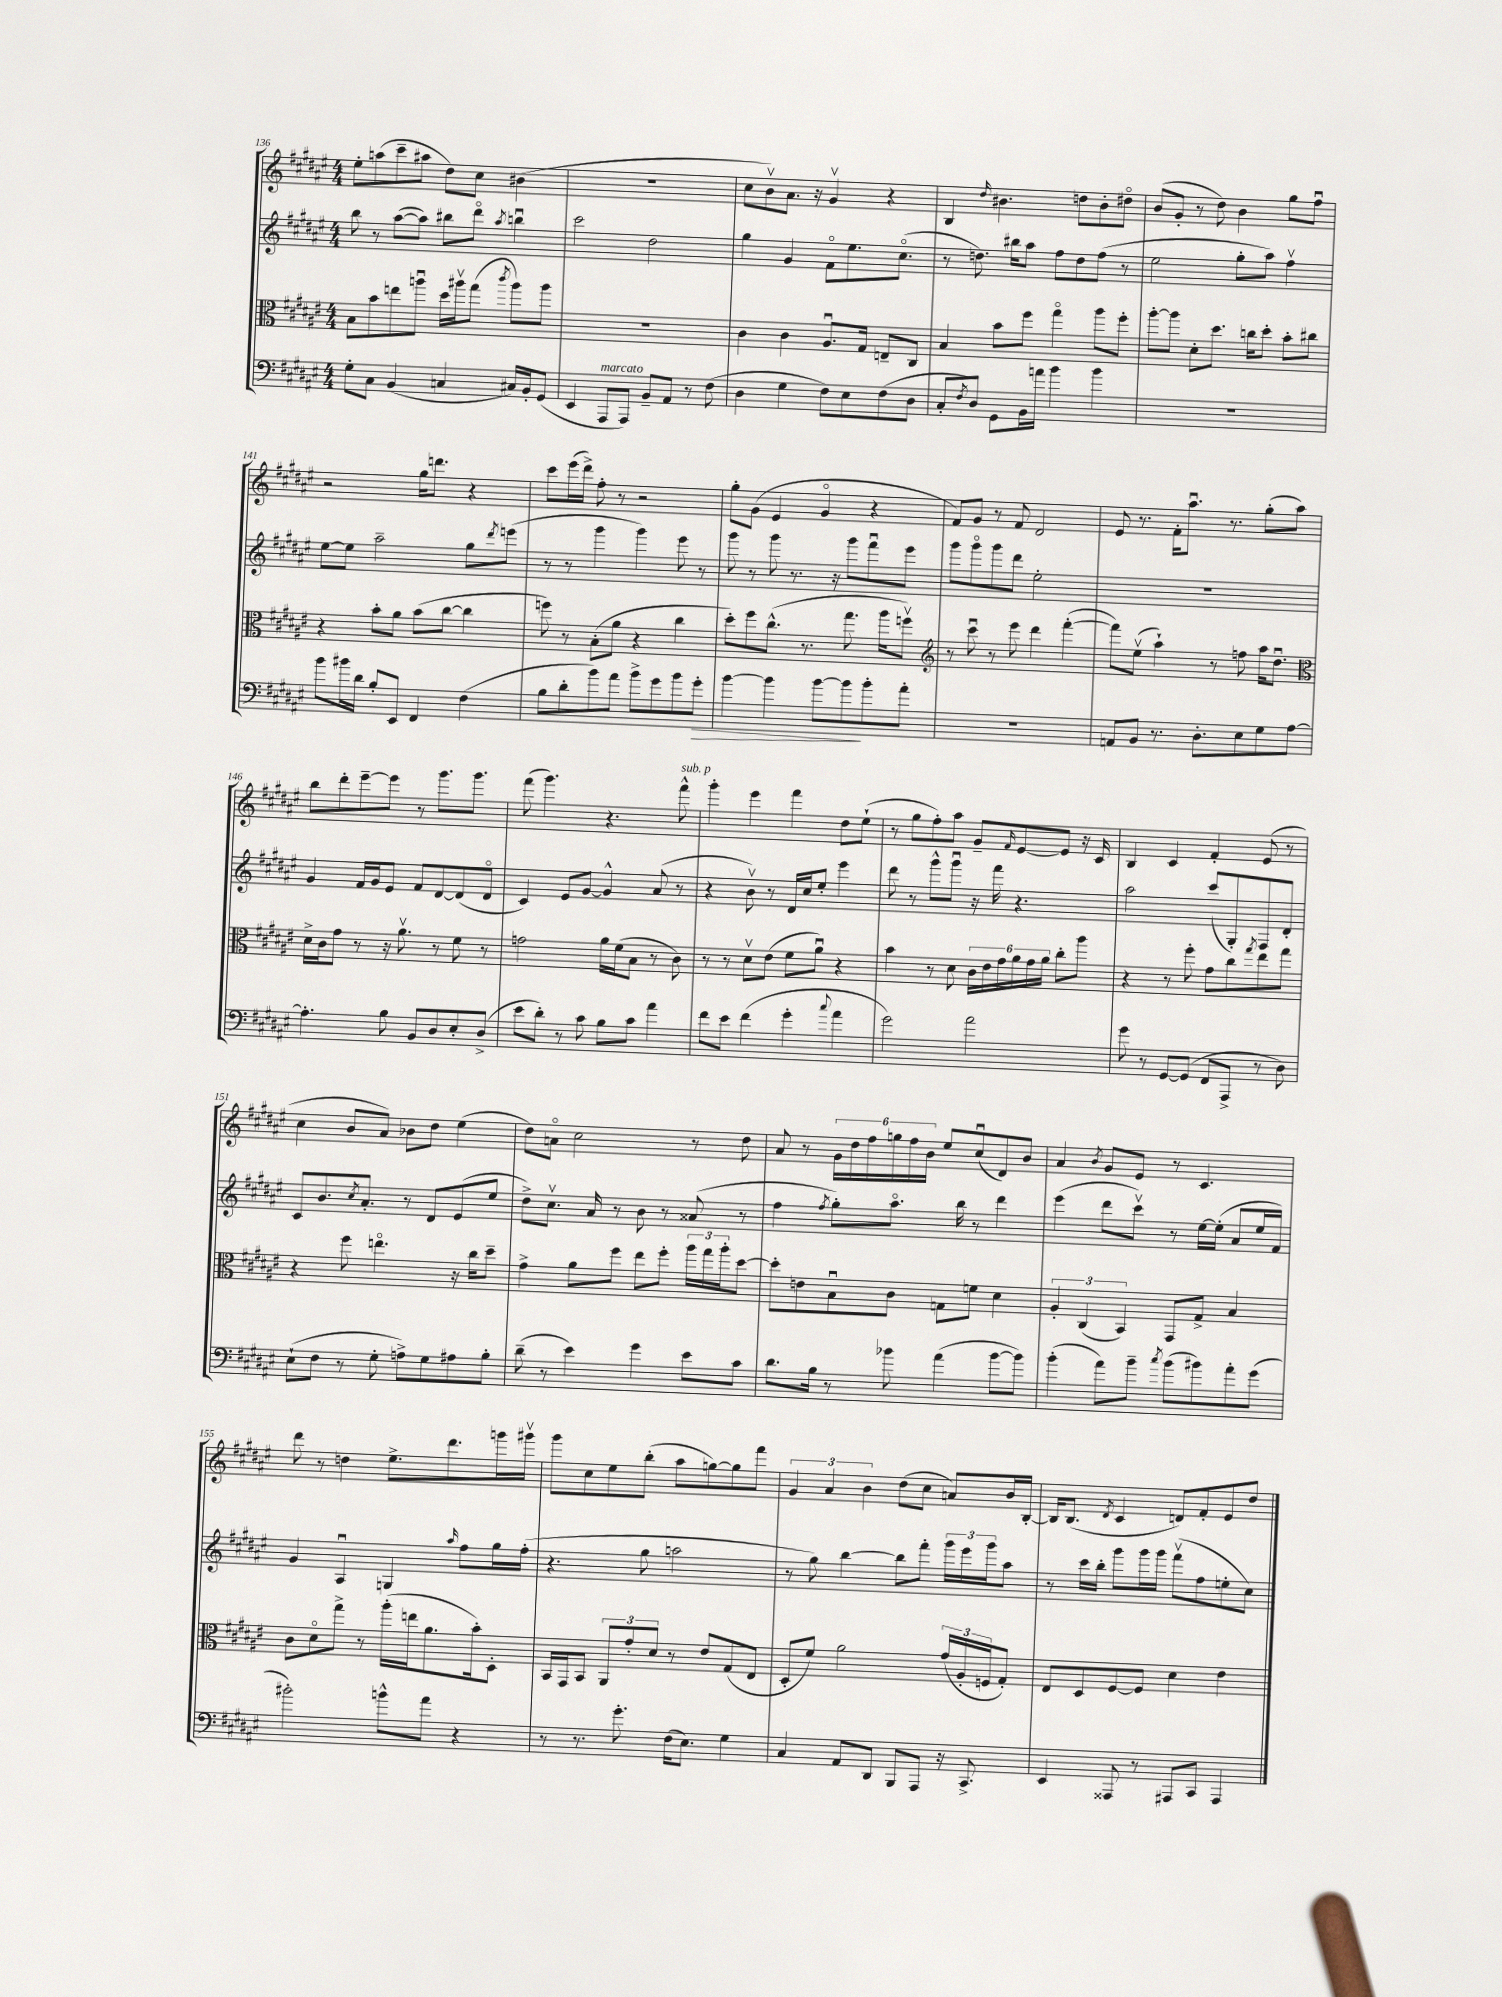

**kern	**kern	**kern	**kern
*staff4	*staff3	*staff2	*staff1
*clefF4	*clefC3	*clefG2	*clefG2
*k[f#c#g#d#a#e#]	*k[f#c#g#d#a#e#]	*k[f#c#g#d#a#e#]	*k[f#c#g#d#a#e#]
*M4/4	*M4/4	*M4/4	*M4/4
8G#'	8B	8bb	8ee#'
8C#	8b	8r	(8aa
(4BB	8ee	([8aa#	8ccc#~
.	8aau	8aa#])	8aa#
4C	16dd#	8bb#	8dd#)
.	16aa#v	.	.
.	(8gg#	8ddd#o	8cc#
.	8qccc#	8qaa#	.
16C#)	8aa#)	4bbu	(4b#
16BB'	.	.	.
(8GG#	8aa#	.	.
=	=	=	=
4EE#	1r	2ccc#	1r
8AAA#	.	.	.
8AAA#)	.	.	.
8BB~	.	2dd#	.
8AA#	.	.	.
8r	.	.	.
(8F#	.	.	.
=	=	=	=
4D#	4c#	4gg#	8cc#
.	.	.	8bv)
4G#	4c#	4g#	8.a#
.	.	.	16r
8F#)	8.A#u	8f#o	4g#v
8E#	.	8.ee#	.
.	16G#	.	.
(8F#	8E~	.	4r
.	.	(8.cc#o	.
8D#	8C#	.	.
=	=	=	=
8C#'	4B	8r	4B
8qF#	.	.	.
8D#)	.	8.dd)	.
.	.	.	16qqdd#
8GG#	8b	.	4.b#
.	.	16bb#	.
16BB	8ff#	8aa#	.
16a	.	.	.
4b	4gg#o	8ff#	.
.	.	8dd	8dd
4b	8aa#	(8ff#	8b#'
.	8ff#'	8r	8dd#o
=	=	=	=
1r	[8aa#'	2ee#	(8b
.	8aa#]	.	8g#'
.	8d#'	.	8r
.	8.dd#	.	8dd#)
.	.	8gg#'	4b
.	16cc	.	.
.	8dd#'	8aa#)	.
.	8b'	4ff#v	8gg#
.	8cc#	.	8ff#u
=	=	=	=
8b	4r	[8ee#	2r
16b#	.	8ee#]	.
16d#	.	.	.
8B'	8b'	2aa#~	.
8EE#	8a#	.	.
4FF#	(8b	.	16gg#
.	.	.	8.ddd
.	[8cc#	.	.
(4F#	4cc#]	8gg#	4r
.	.	8qddd#	.
.	.	(8eee	.
=	=	=	=
8B	8ff)	8r	8ccc#
8d#'	8r	8r	(16eee#
.	.	.	16ddd#^)
8b)	(8B'	4ggg#	8ff#'
8a#	8a#	.	8r
8b^	4r	4ggg#)	2r
8g#	.	.	.
8b	4cc#	8eee#	.
8g#'	.	8r	.
=	=	=	=
[4b	8dd#')	8ggg#	8gg#'
.	8ff#	8r	(8g#
4b]	(8.cc#^^	8ggg#	4e#
.	.	8.r	.
.	8.r	.	.
[8b	.	.	4g#o
.	.	16r	.
8b]	8.gg#	8ggg#	.
8b'	.	8fff#u	4r
.	16aa#	.	.
8a#'	8ffv)	8eee#	.
=	=	=	=
*	*clefG2	*	*
1r	8r	8ggg#	8f#)
.	8ccc#u	8ggg#o	8g#
.	8r	8ggg#	8r
.	8eee#	8ddd#	8f#
.	4ddd#	2ee#'	2d#
.	([4fff#'	.	.
=	=	=	=
8AA	8fff#])	1r	8e#
8BB	(8ee#v	.	8.r
8.r	4aa#`)	.	.
.	.	.	16f#'
.	.	.	8.aa#u
8.D#'	.	.	.
.	8r	.	.
.	.	.	8.r
8E#	8ff	.	.
8G#	16aa#	.	(8gg#'
.	8.dd#u	.	.
[8A#	.	.	8aa#)
=	=	=	=
*	*clefC3	*	*
4.A#']	16d#^	4g#	8bb
.	16c#	.	.
.	8g#	.	8ddd#'
.	8r	16f#	[8eee#~
.	.	16g#	.
8B	16r	8e#	8eee#]
.	8.a#v	.	.
8BB	.	8f#	8r
8D#	8r	[8d#	8.ggg#
8E#'	8f#	(8d#]	.
.	.	.	8.ggg#
(8D#^	8r	8d#o	.
=	=	=	=
8e#	2g	4c#)	(8fff#
8d#')	.	.	4.ggg#)
8r	.	8e#	.
8c#	.	[8g#	.
8B	16a#	4g#^^]	4.r
.	(16f#	.	.
8c#	8B	.	.
4a#	8r	(8a#	.
.	8c#)	8r	8fff#^^
=	=	=	=
8f#	8r	4r	4ggg#'
8e#	8r	.	.
(4f#	8d#v	8bv)	4eee#
.	(8e#	8r	.
4g#'	8f#	16d#	4fff#
.	.	16cc#	.
.	8a#u)	8ee#'	.
8qqcc#	.	.	.
4a#	4r	4eee#	8dd#
.	.	.	(8ee#`
=	=	=	=
2g#)	4b	8ddd#	8r
.	.	8r	8gg#
.	8r	8ggg#^^	8ff#')
.	8d#	8ggg#u	8aa#
2a#	24c#	16r	8g#~
.	24e#	.	.
.	.	16fff#	.
.	24g#	.	.
.	.	.	16qqf#
.	24a#	4.r	[8e#
.	24g#	.	.
.	24a#	.	.
.	8cc#'	.	8e#]
.	8aa#	.	16r
.	.	.	16c#
=	=	=	=
8g#	4r	2aa#	4B
8r	.	.	.
[8GG#	8r	.	4c#
(8GG#]	8ff#'	.	.
8FF#	8g#	(8ccc#	4f#'
8AAA#^	8cc#	8G#')	.
.	8qgg#	.	.
8r	8ee#	8F#	(8e#
8D#)	8gg#	8d#'	8r
=	=	=	=
(8E#`	4r	8c#	4cc#
8F#	.	8.b	.
8r	8ff#	.	8b
.	.	8qcc#	.
.	.	8.a#'	.
8G#'	4.eeo	.	8a#)
8A^)	.	8r	8b-
8G#	.	8d#	8dd#
8A#	16r	(8e#	(4ee#
.	16cc#	.	.
8B'	8dd#~	8ee#	.
=	=	=	=
(8d#~	4g#^	8dd#^)	8dd#)
8r	.	8.cc#v	8ao
4e#)	8a#	.	2cc#
.	.	16a#	.
.	8ff#	8r	.
4g#	8ee#	8b	.
.	8ff#'	8r	.
8e#	24aa#	(8a##	8r
.	24gg#	.	.
.	24aa#'	.	.
8c#	[8dd#	8r	8dd#
=	=	=	=
8.d#	8dd#']	4ff#	8a#
.	8e	.	8r
16B	.	.	.
.	.	8qff#	.
8r	8Bu	8gg#')	24g#
.	.	.	24dd#
.	.	.	24ff#
8b-	8c#	8.aa#o	24gg
.	.	.	24ff#
.	.	.	24b
(4a#	8G	.	8ee#
.	.	16bb	.
.	8f	8r	(8cc#u
[8b-	4d#	4ddd#	8d#)
8b-])	.	.	8b
=	=	=	=
(4b'	6A#'	(4eee#	4a#
.	(6C#	.	.
.	.	.	8qb
8a#)	.	8ddd#	8g#
.	6BB)	.	.
8b~	.	8ccc#v)	8e#
8qcc#	.	.	.
(8b	8GG#	8r	8r
8b#)	8G#^	[16ee#	4.c#
.	.	(16ee#']	.
8a#'	4B	8a#	.
(8g#	.	16ee#	.
.	.	16f#)	.
=	=	=	=
2b#')	8c#	4g#	8ddd#
.	8d#o	.	8r
.	8gg#^	4A#u	4dd
.	8r	.	.
8b^^	(16aa#'	4G	8.ee#^
.	16ee	.	.
8a#	8.a#	.	.
.	.	.	8.ddd#
.	.	16qqaa#	.
4r	.	8ff#	.
.	16b')	.	.
.	8D#'	16gg#	16ggg
.	.	(16ff#'	16ggg#v
=	=	=	=
8r	16BB	4.r	8ggg#
.	16GG#	.	.
8.r	8BB	.	8cc#
.	12AA#	.	8ee#
8.g#'	.	.	.
.	12g#'	.	.
.	.	8gg#	(8bb'
.	12d#	.	.
(16F#	8r	2aa	8aa#
8.E#)	.	.	.
.	8e#	.	[8gg)
4G#	(8G#	.	8gg]
.	8E#	.	8fff#
=	=	=	=
4C#	8D#'	8r	6g#
.	8f#)	8gg#)	.
.	.	.	6a#
8AA#	2a#	[4bb	.
.	.	.	6b
8DD#	.	.	.
8BBB	.	8bb]	(8dd#
8AAA#	.	8fff#'	8cc#
16r	(24g#	24ggg#	8a)
.	24A#'	24eee#	.
8.CC#^	.	.	.
.	24F	24ggg#	.
.	8G#')	8aa#	16b
.	.	.	[16B'
=	=	=	=
4EE#	8E#	8r	16B]
.	.	.	(8.B
.	8D#	16ccc#	.
.	.	16bb'	.
.	.	.	8qd#
8AAA##	[8F#	8ggg#	4c#
8r	8F#]	16ggg#	.
.	.	16ggg#	.
8AAA#	4d#	(8fff#v	8d)
8CC#	.	8ff#	8f#'
4AAA#	4e#	8ee'	8e#
.	.	8cc#)	8dd#
==	==	==	==
*-	*-	*-	*-
